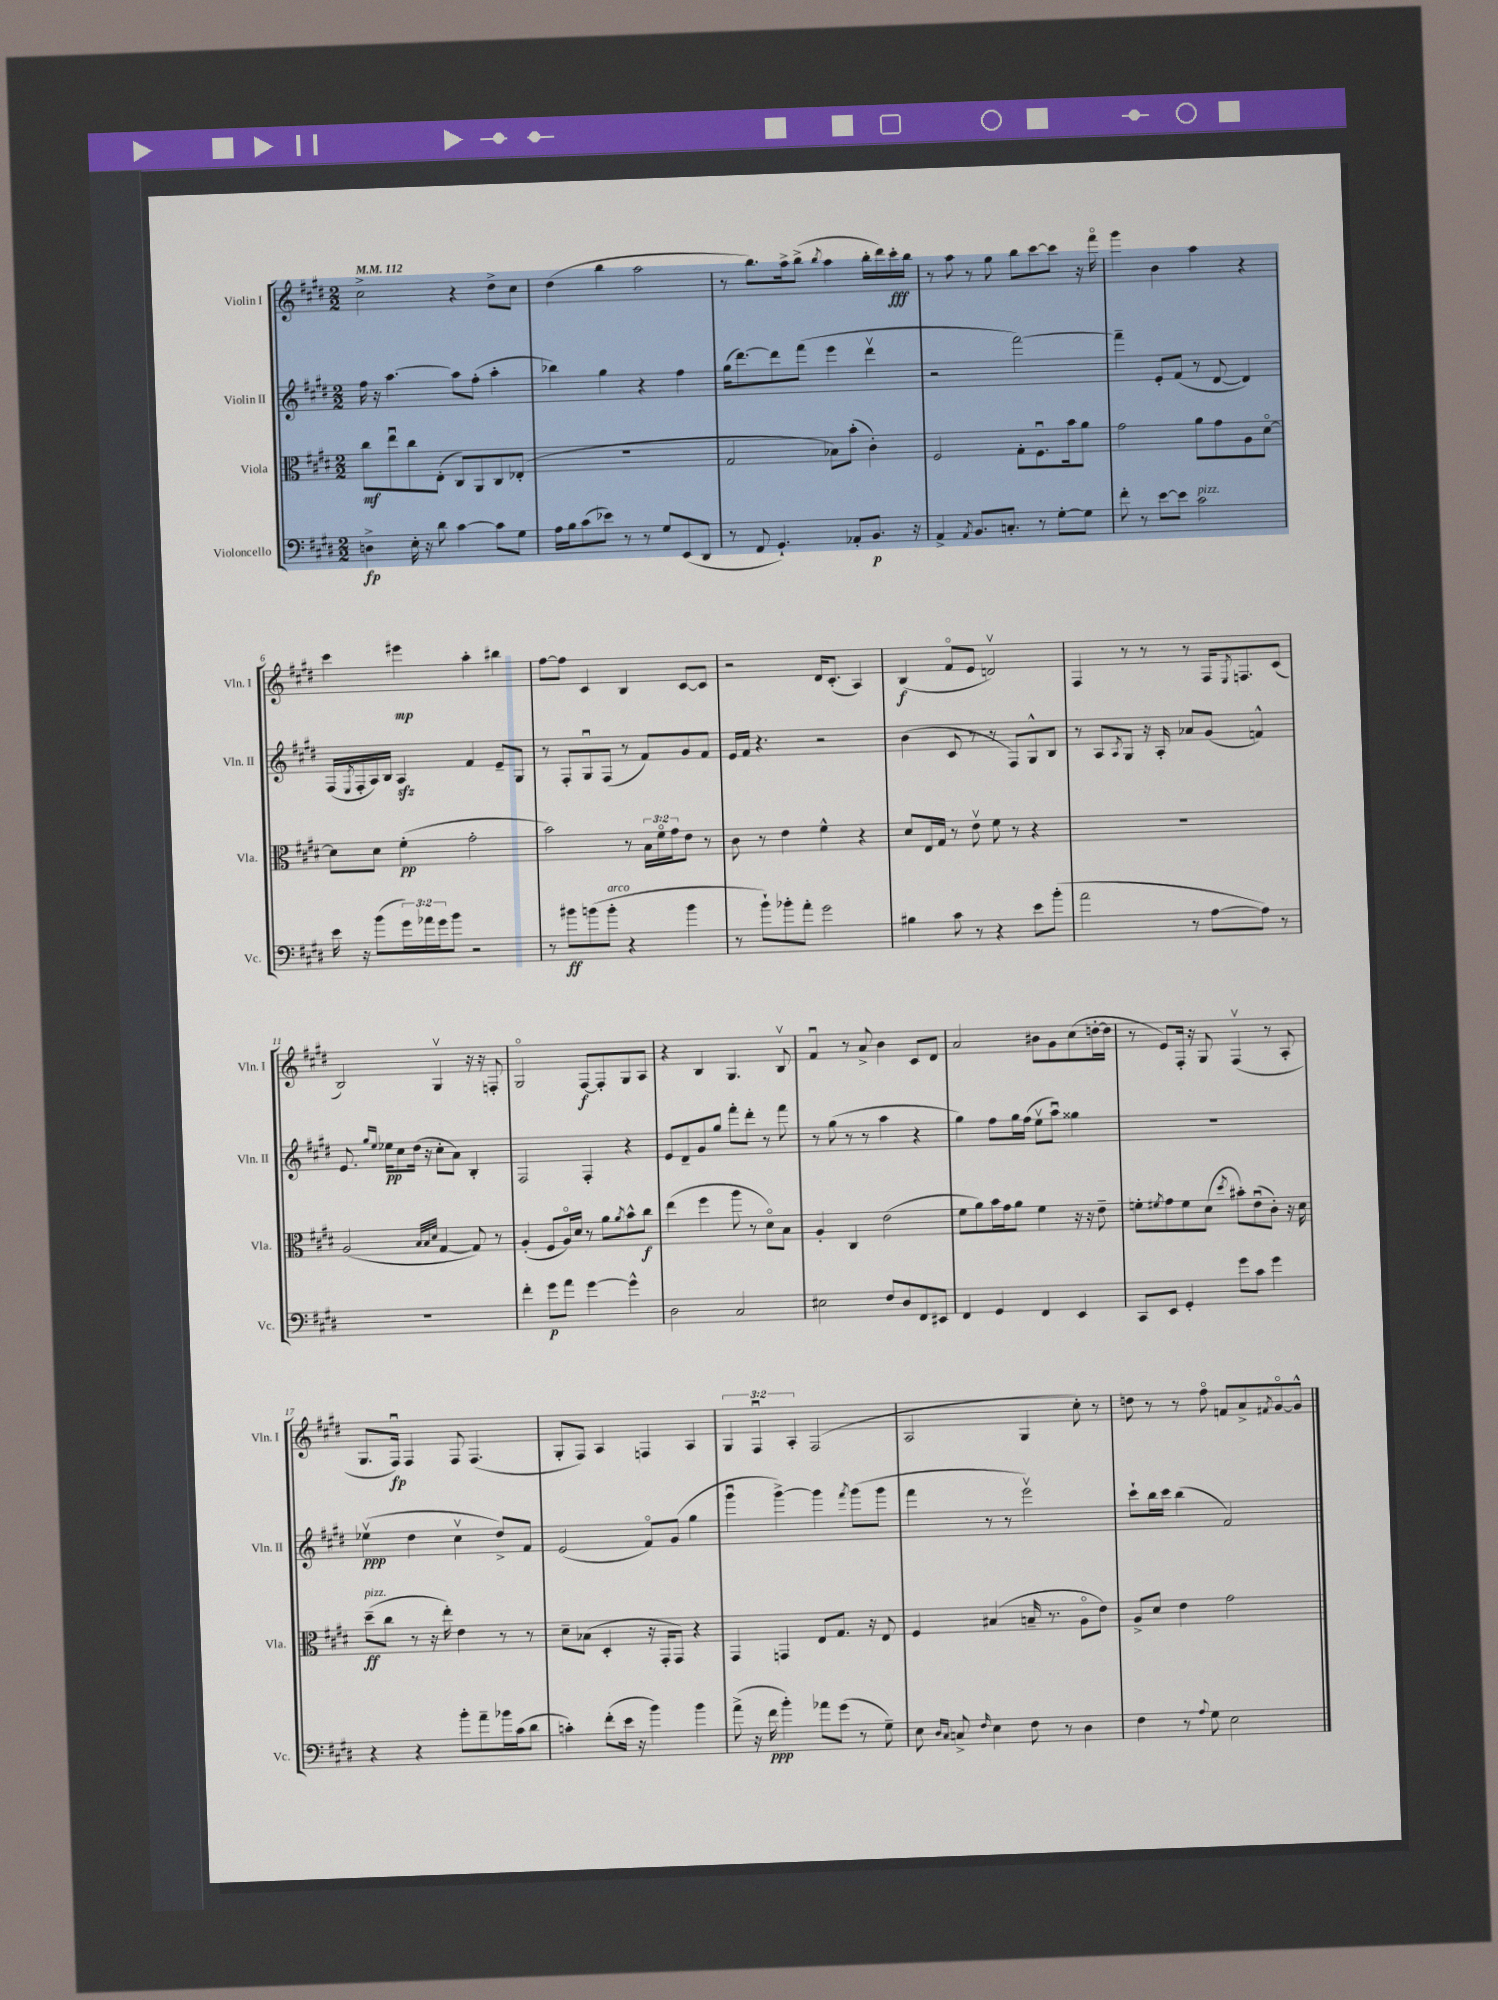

**kern	**dynam	**kern	**dynam	**kern	**dynam	**kern	**dynam
*part4	*part4	*part3	*part3	*part2	*part2	*part1	*part1
*staff4	*staff4	*staff3	*staff3	*staff2	*staff2	*staff1	*staff1
*I"Violoncello	*	*I"Viola	*	*I"Violin II	*	*I"Violin I	*
*I'Vc.	*	*I'Vla.	*	*I'Vln. II	*	*I'Vln. I	*
*clefF4	*	*clefC3	*	*clefG2	*	*clefG2	*
*k[f#c#g#d#]	*	*k[f#c#g#d#]	*	*k[f#c#g#d#]	*	*k[f#c#g#d#]	*
*M2/2	*	*M2/2	*	*M2/2	*	*M2/2	*
*MM112	*	*MM112	*	*MM112	*	*MM112	*
=1	=1	=1	=1	=1	=1	=1	=1
4Dn^\	fp	8cc#\L	mf	16ff#\	.	2cc#^\	.
.	.	.	.	16r	.	.	.
.	.	8eeu\	.	[4.aa\	.	.	.
16E'\	.	8cc#\	.	.	.	.	.
16r	.	.	.	.	.	.	.
8d#\	.	(8E'\J	.	.	.	.	.
[4c#\	.	8C#/L)	.	8aa\L]	.	4r	.
.	.	8AA/	.	(8ff#'\J	.	.	.
8c#\L]	.	8C#/	.	4aa'\	.	8dd#^\L	.
8G#\J	.	(8E-X'/J	.	.	.	8cc#\J	.
=2	=2	=2	=2	=2	=2	=2	=2
16A\LL	.	1r	.	4bb-X\)	.	(4dd#\	.
16B\J	.	.	.	.	.	.	.
(8c#\	.	.	.	.	.	.	.
8e-X\J)	.	.	.	4gg#\	.	4bb\	.
8r	.	.	.	.	.	.	.
8r	.	.	.	4r	.	2aa\	.
8G#/L	.	.	.	.	.	.	.
(8EE/	.	.	.	4ff#\	.	.	.
8DD#/J	.	.	.	.	.	.	.
=3	=3	=3	=3	=3	=3	=3	=3
8r	.	2G#/	.	(16gg#\KL	.	8r	.
.	.	.	.	[8.ddd#\)	.	.	.
8FF#/	.	.	.	.	.	8.bb\L)	.
4.GG#`/)	.	.	.	8ddd#\]	.	.	.
.	.	.	.	.	.	16aa^\k	.
.	.	.	.	(8fff#\J	.	(8bb^\J	.
.	.	.	.	.	.	8qbb/	.
.	.	8B-X\L)	.	4eee\	.	4aa\	.
8AA-X'/L	.	(8b'\J	.	.	.	.	.
8.BB/J	p	4c#'\)	.	4ddd#v\	.	16bb'\LL	.
.	.	.	.	.	.	16ddd#\)	.
.	.	.	.	.	.	16ccc#'\	fff
16r	.	.	.	.	.	16bb\JJ	.
=4	=4	=4	=4	=4	=4	=4	=4
4AA^/	.	2F#/	.	2r	.	8r	.
.	.	.	.	.	.	8aa\	.
8qAA/	.	.	.	.	.	.	.
8.BB/L	.	.	.	.	.	8r	.
.	.	.	.	.	.	8gg#\	.
8.Cn'/J	.	.	.	.	.	.	.
.	.	8G#'\L	.	[2fff#\)	.	8bb\L	.
8r	.	8.F#u\	.	.	.	[8ccc#\	.
[8G#'\L	.	.	.	.	.	8ccc#\J]	.
.	.	16b\k	.	.	.	.	.
8G#\J]	.	8a\J	.	.	.	16r	.
.	.	.	.	.	.	16fff#\	.
=5	=5	=5	=5	=5	=5	=5	=5
8f#'\	.	2g#\	.	4fff#~\]	.	4ggg#\	.
8r	.	.	.	.	.	.	.
[8e\L	.	.	.	8e'/L	.	4b\	.
8e\J]	.	.	.	(8f#/J	.	.	.
!LO:TX:a:i:t=pizz.	!	!	!	!	!	!	!
2c#\	.	8a\L	.	8r	.	4aa\	.
.	.	8g#\	.	[8d#/	.	.	.
.	.	8A\	.	4d#/])	.	4r	.
.	.	[8d#\J	.	.	.	.	.
!!LO:LB:g=z
=6	=6	=6	=6	=6	=6	=6	=6
16e\	.	8d#\L]	.	(16F#/LL	.	4ccc#\	.
.	.	.	.	8qE/	.	.	.
16r	.	.	.	16F#'/	.	.	.
(8b\L	.	8d#\J	.	16A/)	.	.	.
.	.	.	.	16B/JJ	.	.	.
24g#\L)	.	(4f#'\	pp	4Azz/	.	4eee#X\	mp
24a-X\	.	.	.	.	.	.	.
24g#\J	.	.	.	.	.	.	.
8b\J	.	.	.	.	.	.	.
2r	.	2g#'\	.	4f#/	.	4aa'\	.
.	.	.	.	8e~/L	.	4bb#X\	.
.	.	.	.	8G#/J	.	.	.
=7	=7	=7	=7	=7	=7	=7	=7
8r	.	2b\)	.	8r	.	[8ff#\L	.
8b#X\L	ff	.	.	8F#'/L	.	8ff#\J]	.
(8bn\	.	.	.	8G#u/	.	4c#/	.
!LO:TX:a:i:t=arco	!	!	!	!	!	!	!
8b'\J	.	.	.	(8F#/J	.	.	.
4r	.	8r	.	8r	.	4B/	.
.	.	24B\LL	.	8f#/L)	.	.	.
.	.	24f#\	.	.	.	.	.
.	.	24g#\J	.	.	.	.	.
4b\	.	8e\J	.	8g#/	.	[8c#/L	.
.	.	8r	.	8f#/J	.	8c#/J]	.
=8	=8	=8	=8	=8	=8	=8	=8
8r	.	8c#\	.	16e/LL	.	2r	.
.	.	.	.	16f#/JJ	.	.	.
8b`\L)	.	8r	.	4.r	.	.	.
8b-X'\	.	4e\	.	.	.	.	.
8a'\J	.	.	.	.	.	.	.
2g#\	.	4f#^^\	.	2r	.	16d#/KL	.
.	.	.	.	.	.	(8.c#'/J	.
.	.	4r	.	.	.	4A/)	.
=9	=9	=9	=9	=9	=9	=9	=9
4B#X\	.	8d#/L	.	(4b\	.	(4B/	f
.	.	16E/L	.	.	.	.	.
.	.	16G#/JJ	.	.	.	.	.
8c#\	.	8r	.	8c#/	.	8f#/L	.
8r	.	8ev\	.	8r	.	8e/J	.
4r	.	8f#\	.	8r	.	2dnv/)	.
.	.	8r	.	8F#/L)	.	.	.
8e\L	.	4r	.	8G#^^/	.	.	.
(8b'\J	.	.	.	8B/J	.	.	.
=10	=10	=10	=10	=10	=10	=10	=10
2a\	.	1r	.	8r	.	4F#/	.
.	.	.	.	8A/L	.	.	.
.	.	.	.	8qA/	.	.	.
.	.	.	.	8G#/J	.	8r	.
.	.	.	.	16r	.	8r	.
.	.	.	.	16A'/	.	.	.
8r	.	.	.	8a-X/L	.	8r	.
[8A\L	.	.	.	(8g#/J	.	16F#/KL	.
.	.	.	.	.	.	8qE/	.
.	.	.	.	.	.	8.Fn/	.
8A\J])	.	.	.	4fn^^/)	.	.	.
8r	.	.	.	.	.	(8c#/J	.
!!LO:LB:g=z
=11	=11	=11	=11	=11	=11	=11	=11
1r	.	(2A/	.	8.e/	.	2B/)	.
.	.	.	.	16qqgg#/LL	.	.	.
.	.	.	.	16qqee/JJ	.	.	.
.	.	.	.	16ee-X\KL	pp	.	.
.	.	.	.	8cc#\	.	.	.
.	.	.	.	(16dd#\Jk	.	.	.
.	.	.	.	16r	.	.	.
.	.	32qqB/LLL	.	.	.	.	.
.	.	32qqB/	.	.	.	.	.
.	.	32qqd#/JJJ	.	.	.	.	.
.	.	[4G#/	.	8cc#'\L	.	4G#v/	.
.	.	.	.	8a\J)	.	.	.
.	.	8G#/])	.	4B'/	.	16r	.
.	.	.	.	.	.	16r	.
.	.	8r	.	.	.	8Fn'/	.
=12	=12	=12	=12	=12	=12	=12	=12
4f#'\	.	(4A'/	.	2F#/	.	2G#/	.
8g#\L	p	8F#/L	.	.	.	.	.
8a\J	.	16A/L)	.	.	.	.	.
.	.	16d#/JJ	.	.	.	.	.
[4g#\	.	8r	.	4F#'/	.	[8F#/L	f
.	.	8a\L	.	.	.	8F#'/]	.
.	.	8qa/	.	.	.	.	.
4g#^^\]	.	8b^^\	.	4r	.	8G#/	.
.	.	8cc#\J	f	.	.	8A/J	.
=13	=13	=13	=13	=13	=13	=13	=13
2D#\	.	(4ee\	.	8e/L	.	4r	.
.	.	.	.	8d#~/	.	.	.
.	.	4ff#\	.	8g#/	.	4B/	.
.	.	.	.	8gg#/J	.	.	.
2C#/	.	8aa\	.	8fff#'\L	.	4.G#/	.
.	.	8r	.	8ddd#'\J	.	.	.
.	.	8d#\L)	.	8r	.	.	.
.	.	8B\J	.	8fff#\	.	8Bv/	.
=14	=14	=14	=14	=14	=14	=14	=14
2E#X\	.	4A'/	.	8r	.	4f#u/	.
.	.	.	.	(8gg#\	.	.	.
.	.	4C#/	.	8r	.	8r	.
.	.	.	.	8r	.	8a^/	.
8F#/L	.	(2e\	.	4aa\	.	4b\	.
8D#/	.	.	.	.	.	.	.
8FF#/	.	.	.	4r	.	8c#/L	.
8EE#X/J	.	.	.	.	.	8d#/J	.
=15	=15	=15	=15	=15	=15	=15	=15
4FF#/	.	8f#\L	.	4gg#\)	.	2a/	.
.	.	8a\)	.	.	.	.	.
4GG#/	.	16b\L	.	8ff#\L	.	.	.
.	.	16g#\J	.	.	.	.	.
.	.	8a\J	.	16gg#\L	.	.	.
.	.	.	.	(16ff#\JJ	.	.	.
4FF#/	.	4f#\	.	8eev\L	.	8b#X\L	.
.	.	.	.	8aau\J)	.	8g#\	.
4EE/	.	16r	.	4gg##X\	.	(8cc#\	.
.	.	16r	.	.	.	.	.
.	.	8e~\	.	.	.	[16ddn'\L	.
.	.	.	.	.	.	16dd\JJ]	.
=16	=16	=16	=16	=16	=16	=16	=16
8CC#/L	.	8fn'\L	.	1r	.	8r	.
.	.	8qf#X/	.	.	.	.	.
8EE/J	.	8g#\	.	.	.	8e/L)	.
4GG#'/	.	8f#\	.	.	.	16F#'/Jk	.
.	.	.	.	.	.	16r	.
.	.	(8d#\J	.	.	.	8G#/	.
.	.	8qdd#/	.	.	.	.	.
8g#\L	.	8b#X'\L)	.	.	.	(4F#v/	.
8c#\J	.	(8eu\	.	.	.	.	.
4g#\	.	8c#'\J)	.	.	.	8r	.
.	.	16r	.	.	.	8A'/	.
.	.	16d#\	.	.	.	.	.
!!LO:LB:g=z
=17	=17	=17	=17	=17	=17	=17	=17
!	!	!LO:TX:a:i:t=pizz.	!	!	!	!	!
4r	.	(8dd#~\L	ff	(4ee-Xv\	ppp	8.G#/L	.
.	.	8cc#\J	.	.	.	.	.
.	.	.	.	.	.	16F#u/Jk)	fp
4r	.	8r	.	4dd#\	.	4F#/	.
.	.	16r	.	.	.	.	.
.	.	16ee'\)	.	.	.	.	.
8b'\L	.	4e\	.	4cc#v\	.	8F#/	.
8a~\	.	.	.	.	.	(4.F#/	.
16b-X\L	.	8r	.	8dd#^/L)	.	.	.
(16c#\J	.	.	.	.	.	.	.
8d#\J	.	8r	.	8f#/J	.	.	.
=18	=18	=18	=18	=18	=18	=18	=18
4cn'\)	.	8d#~\L	.	(2e/	.	8G#'/L	.
.	.	(8B-X\J	.	.	.	8F#/J)	.
(8f#'\L	.	4D#'/	.	.	.	4A/	.
16e\Jk	.	.	.	.	.	.	.
16r	.	.	.	.	.	.	.
4b\)	.	16r	.	8f#/L)	.	4Fn/	.
.	.	16GG#'/KL	.	.	.	.	.
.	.	8GG#/J)	.	(8g#/J	.	.	.
4b\	.	4r	.	4gg#\	.	4A/	.
=19	=19	=19	=19	=19	=19	=19	=19
(8a^\	.	4GG#/	.	4ggg#u\	.	6G#/	.
16r	.	.	.	.	.	.	.
.	.	.	.	.	.	6F#u/	.
16f#\	ppp	.	.	.	.	.	.
4b'\)	.	4GGn/	.	[4ggg#^\)	.	.	.
.	.	.	.	.	.	6A'/	.
8a-X\L	.	8E/L	.	4ggg#\]	.	(2F#/	.
(8g#\J	.	8.G#/J	.	.	.	.	.
.	.	.	.	8qfff#/	.	.	.
8r	.	.	.	(8ggg#\L	.	.	.
.	.	16r	.	.	.	.	.
8G#~\)	.	8E/	.	8ggg#\J	.	.	.
=20	=20	=20	=20	=20	=20	=20	=20
8E\	.	4F#/	.	4fff#\	.	2A/	.
16qqD#/LL	.	.	.	.	.	.	.
16qqC#/JJ	.	.	.	.	.	.	.
8Cn^/	.	.	.	.	.	.	.
16qqF#/	.	.	.	.	.	.	.
4E\	.	(4B#X/	.	8r	.	.	.
.	.	.	.	8r	.	.	.
8F#\	.	16Bn~/	.	2eeev\)	.	4G#/	.
.	.	8.r	.	.	.	.	.
8r	.	.	.	.	.	.	.
4D#\	.	8A\L	.	.	.	8cc#'\)	.
.	.	8e\J)	.	.	.	8r	.
=21	=21	=21	=21	=21	=21	=21	=21
4F#\	.	8A^/L	.	8ccc#`\L	.	8ddn\	.
.	.	8d#/J	.	16bb\L	.	8r	.
.	.	.	.	16ccc#\JJ	.	.	.
8r	.	4e\	.	(4bb\	.	8r	.
8qqA/	.	.	.	.	.	.	.
8G#\	.	.	.	.	.	8ff#\	.
2E\	.	2g#\	.	2f#/)	.	8fn/L	.
.	.	.	.	.	.	8a^/	.
.	.	.	.	.	.	8qf#X/	.
.	.	.	.	.	.	[8g#/	.
.	.	.	.	.	.	8g#^^/J]	.
==	==	==	==	==	==	==	==
*-	*-	*-	*-	*-	*-	*-	*-
